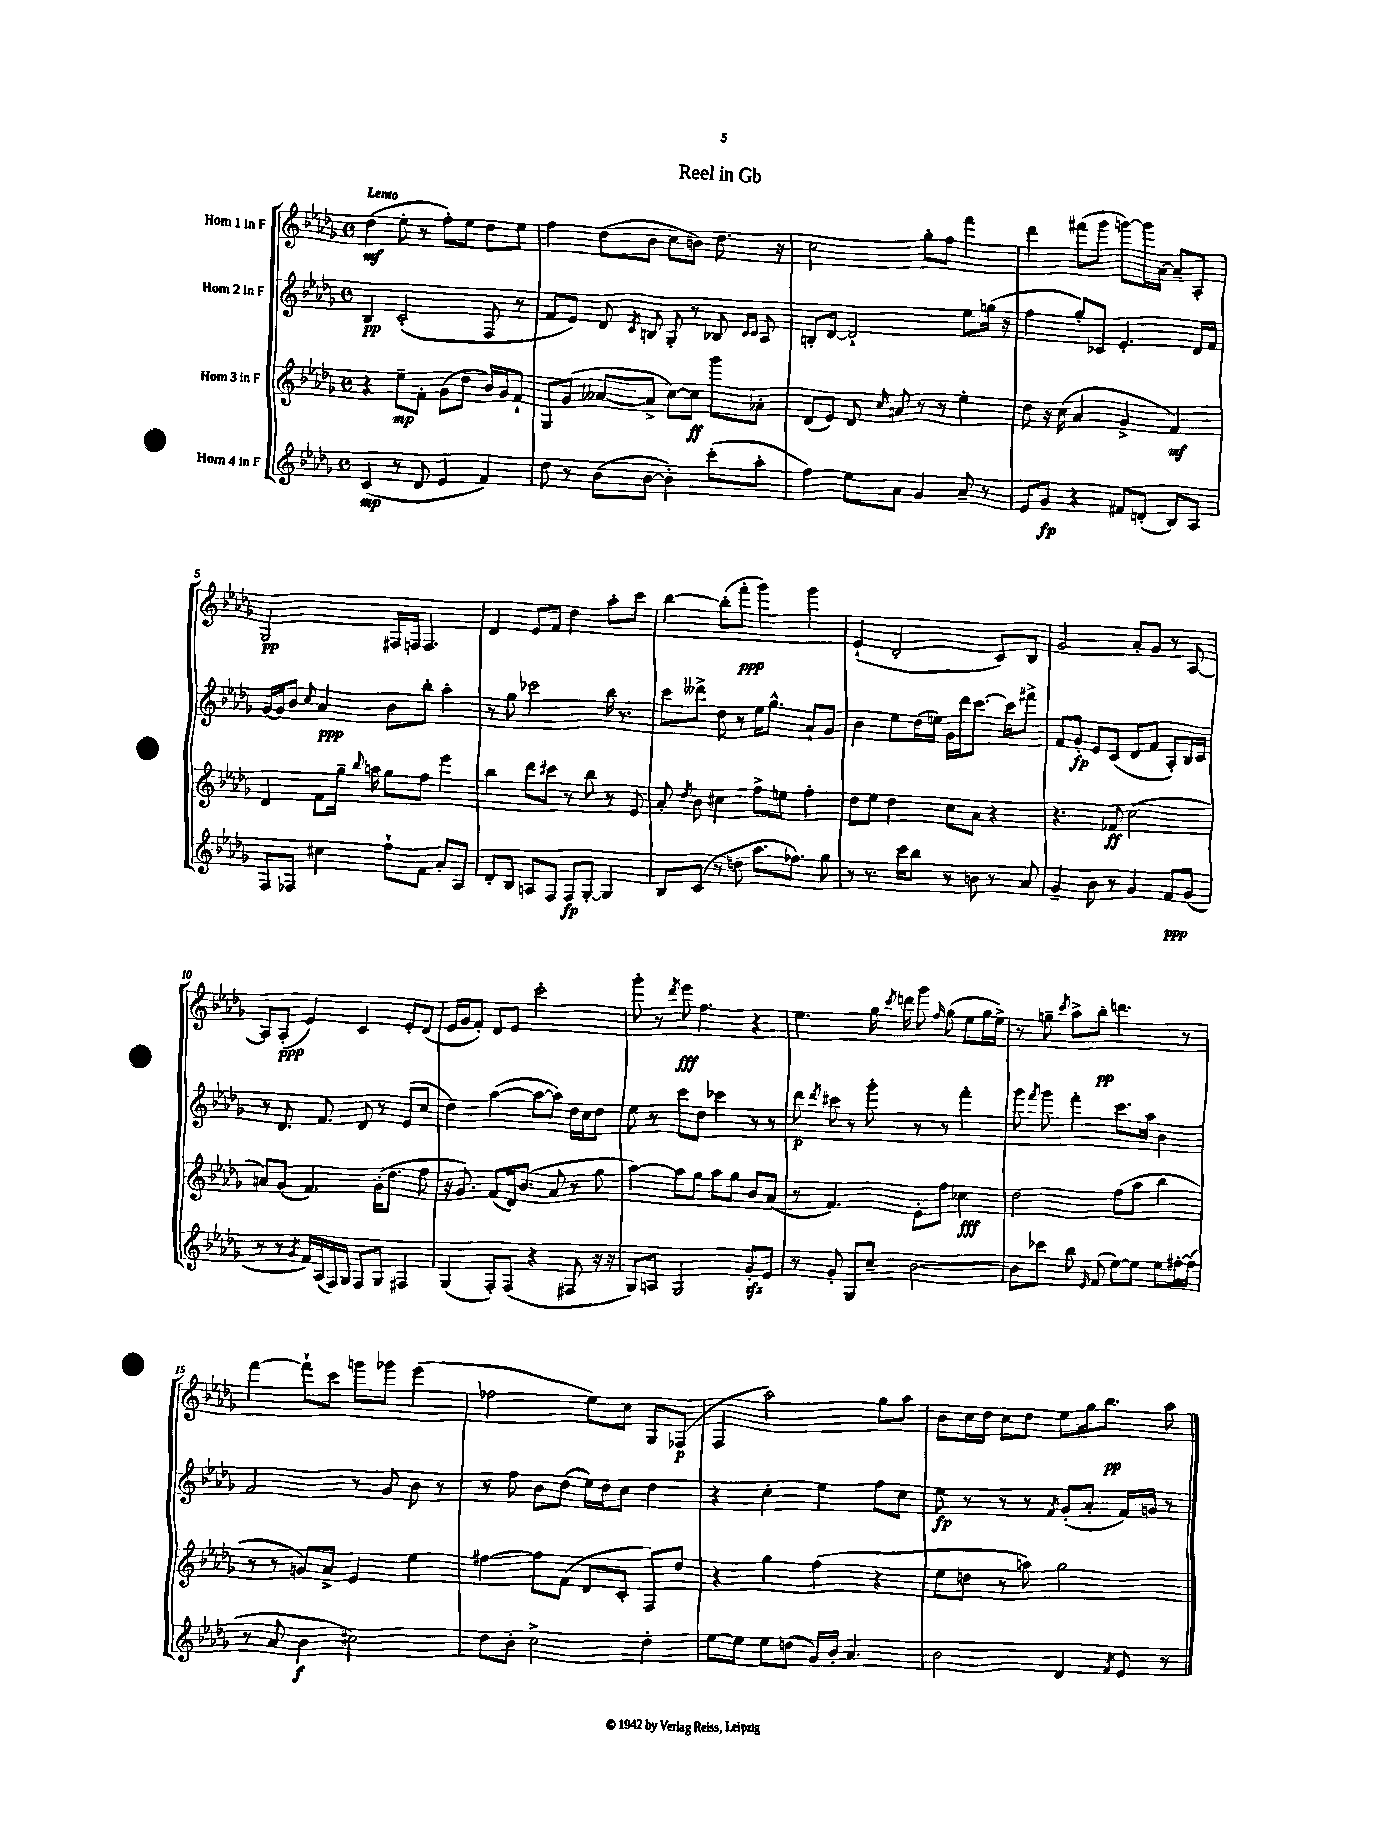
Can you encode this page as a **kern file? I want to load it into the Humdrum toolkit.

**kern	**dynam	**kern	**dynam	**kern	**dynam	**kern	**dynam
*part4	*part4	*part3	*part3	*part2	*part2	*part1	*part1
*staff4	*staff4	*staff3	*staff3	*staff2	*staff2	*staff1	*staff1
*I"Horn 4 in F	*	*I"Horn 3 in F	*	*I"Horn 2 in F	*	*I"Horn 1 in F	*
*clefG2	*	*clefG2	*	*clefG2	*	*clefG2	*
*k[b-e-a-d-g-]	*	*k[b-e-a-d-g-]	*	*k[b-e-a-d-g-]	*	*k[b-e-a-d-g-]	*
*M4/4	*	*M4/4	*	*M4/4	*	*M4/4	*
*met(c)	*	*met(c)	*	*met(c)	*	*met(c)	*
=1	=1	=1	=1	=1	=1	=1	=1
!	!	!	!	!	!	!LO:TX:a:B:t=Lento	!
(4c/	mp	4r	.	4B-/	pp	(4dd-\	mf
8r	.	8ee-~\L	mp	(2c'/	.	8ee-'\	.
8d-/	.	8f'\J	.	.	.	8r	.
4e-/	.	(8g-\L	.	.	.	8ff'\L)	.
.	.	8dd-\J	.	.	.	8ee-\J	.
4f/)	.	16b-/LL)	.	8F/	.	8dd-\L	.
.	.	16g-/J	.	.	.	.	.
.	.	8f`/J	.	8r	.	8ee-\J	.
=2	=2	=2	=2	=2	=2	=2	=2
8dd-\	.	8G-/L	.	8f/L	.	4ff\	.
8r	.	(8g-/J	.	8e-/J)	.	.	.
(8b-\L	.	[8a--X/L	.	8d-/	.	(8dd-\L	.
.	.	.	.	8qc/	.	.	.
[8b-\J	.	8a--^/J]	.	8Bn/	.	8b-\J	.
4b-'\])	.	[8cc\L)	.	8G-'/	.	8cc\L	.
.	.	8cc\J]	ff	8r	.	8bn\J)	.
(8ccc'\L	.	8ggg-\L	.	8B-X/	.	8.dd-\	.
.	.	.	.	16qqc/LL	.	.	.
.	.	.	.	16qqc/JJ	.	.	.
8aa-'\J	.	8a-X'\J	.	8A-/	.	.	.
.	.	.	.	.	.	16r	.
=3	=3	=3	=3	=3	=3	=3	=3
4ff\)	.	(8d-/L	.	8Bn'/L	.	2cc\	.
.	.	8e-/J)	.	[8d-/J	.	.	.
8ee-\L	.	8d-/	.	2d-`/]	.	.	.
.	.	16qqcc/	.	.	.	.	.
8a-\J	.	8an/	.	.	.	.	.
4g-/	.	8r	.	.	.	8gg-'\L	.
.	.	8r	.	.	.	8ff\J	.
8a-~/	.	4ee-'\	.	8ee-\L	.	4fff\	.
8r	.	.	.	(16ggn\Jk	.	.	.
.	.	.	.	16r	.	.	.
=4	=4	=4	=4	=4	=4	=4	=4
8e-/L	.	8dd-\	.	4ff\	.	4ddd-\	.
8g-/J	fp	16r	.	.	.	.	.
.	.	(16cc\	.	.	.	.	.
4r	.	4a-/	.	8gg-'/L)	.	(8fff#X\L	.
.	.	.	.	8c-X/J	.	8ggg-\J	.
8f#X/L	.	4g-^/	.	4.e-'/	.	[8gggn\L)	.
(8dn'/J	.	.	.	.	.	16ggg\L]	.
.	.	.	.	.	.	[16a-\JJ	.
8B-/L)	.	4f/)	mf	.	.	8a-~/L]	.
8A-/J	.	.	.	16d-/LL	.	8A-'/J	.
.	.	.	.	16f/JJ	.	.	.
!!LO:LB:g=z
=5	=5	=5	=5	=5	=5	=5	=5
8F/L	.	4d-/	.	[16g-/LL	.	2G-/	pp
.	.	.	.	16g-/J]	.	.	.
8F-X/J	.	.	.	8b-/J	.	.	.
.	.	.	.	8qqcc/	.	.	.
4cc#X\	.	8f\L	.	4a-/	ppp	.	.
.	.	16gg-~\Jk	.	.	.	.	.
.	.	8qqbb-/	.	.	.	.	.
.	.	16aan\	.	.	.	.	.
8ff`\L	.	8gg-\L	.	8b-\L	.	16F#X/LL	.
.	.	.	.	.	.	16Fn/JJ	.
8f\J	.	8ff\J	.	8bb-'\J	.	4.F/	.
8a-'/L	.	4eee-\	.	4aa-'\	.	.	.
8A-/J	.	.	.	.	.	.	.
=6	=6	=6	=6	=6	=6	=6	=6
8d-'/L	.	4bb-\	.	8r	.	4d-/	.
8B-/J	.	.	.	8gg-\	.	.	.
8An/L	.	8ddd-\L	.	2ccc-X\	.	8e-/L	.
8F/J	.	8ccc#X\J	.	.	.	8f/J	.
8F/L	fp	8r	.	.	.	4dd-\	.
[8G-'/J	.	8bb-\	.	.	.	.	.
4G-/]	.	8r	.	16bb-\	.	8aa-'\L	.
.	.	.	.	8.r	.	.	.
.	.	8e-/	.	.	.	8ccc\J	.
=7	=7	=7	=7	=7	=7	=7	=7
8B-/L	.	8a-'/	.	8ccc\L	.	[4bb-\	.
.	.	8qdd-/	.	.	.	.	.
(8c/J	.	8b-\	.	8ddd--X^\J	.	.	.
8r	.	4cc#X\	.	8dd-\	.	(8bb-'\L]	.
8ddn\	.	.	.	8r	.	8fff'\J	ppp
8.aa-\L	.	8ff^\L	.	16ee-\KL	.	4ggg-\)	.
.	.	.	.	8.gg-^^\J	.	.	.
.	.	8een\J	.	.	.	.	.
8.ff-X\J)	.	.	.	.	.	.	.
.	.	4ff'\	.	8a-`/L	.	4ggg-\	.
8gg-\	.	.	.	8g-/J	.	.	.
=8	=8	=8	=8	=8	=8	=8	=8
8r	.	8dd-\L	.	4b-\	.	(4e-`/	.
8.r	.	8ee-\J	.	.	.	.	.
.	.	4dd-\	.	8ee-\L	.	2d-'/	.
16ccc\KL	.	.	.	.	.	.	.
8bb-\J	.	.	.	(16dd-\L	.	.	.
.	.	.	.	16een\JJ)	.	.	.
8r	.	8cc\L	.	16g-\LL	.	.	.
.	.	.	.	16ddd-\J	.	.	.
8bn\	.	8a-\J	.	[8.ccc\J	.	.	.
8r	.	4r	.	.	.	8c/L)	.
.	.	.	.	16ccc\KL]	.	.	.
8a-/	.	.	.	8fff#X^\J	.	8B-/J	.
=9	=9	=9	=9	=9	=9	=9	=9
4g-~/	.	4.r	.	8f/L	.	2g-/	.
.	.	.	.	8g-'/J	fp	.	.
8b-\	.	.	.	8e-/L	.	.	.
8r	.	8f-X/	ff	(8c/J	.	.	.
4g-/	.	(2cc\	.	8d-/L	.	8a-'/L	.
.	.	.	.	8f/J	.	8g-/J	.
8f/L	ppp	.	.	8A-'/L)	.	8r	.
(8g-/J	.	.	.	16B-/L	.	[8A-/	.
.	.	.	.	16c/JJ	.	.	.
!!LO:LB:g=z
=10	=10	=10	=10	=10	=10	=10	=10
8r	.	8an/L)	.	8r	.	8A-/L]	.
8r	.	(8g-/J	.	8.d-/	.	(8A-'/J	ppp
8qg-/	.	.	.	.	.	.	.
16f/LL)	.	4.f/)	.	.	.	4e-/)	.
(16A-/	.	.	.	8.f/	.	.	.
16F/)	.	.	.	.	.	.	.
16G-/JJ	.	.	.	.	.	.	.
8F/L	.	.	.	8d-/	.	4c/	.
8G-/J	.	(16g-'\KL	.	8r	.	.	.
.	.	8.dd-\J	.	.	.	.	.
4F#X/	.	.	.	(8e-/L	.	8e-'/L	.
.	.	8ff\	.	8cc/J	.	(8d-/J	.
=11	=11	=11	=11	=11	=11	=11	=11
(4G-/	.	16r	.	4dd-\)	.	16e-/LL	.
.	.	8.g-/)	.	.	.	16g-/J	.
.	.	.	.	.	.	8f'/J)	.
8F'/L)	.	(8f/L	.	([4aa-\	.	8d-/L	.
(8F/J	.	16d-/k)	.	.	.	8e-/J	.
.	.	(8.b-/J	.	.	.	.	.
4r	.	.	.	8aa-\L_	.	2ccc'\	.
.	.	8a-/	.	8aa-\J])	.	.	.
8F#X/	.	8r	.	16dd-\LL	.	.	.
.	.	.	.	16cc\J	.	.	.
16r	.	8gg-\	.	8dd-\J	.	.	.
16r	.	.	.	.	.	.	.
=12	=12	=12	=12	=12	=12	=12	=12
8G-/L)	.	[4aa-\)	.	8ee-\	.	8ggg-'\	.
8An/J	.	.	.	8r	.	8r	.
.	.	.	.	.	.	8qddd-/	.
2G-/	.	8aa-\L]	.	8ccc\L	.	8eee-\	fff
.	.	8gg-\J	.	8dd-\J	.	4.ff\	.
.	.	8aa-\L	.	4ccc-X\	.	.	.
.	.	8gg-\J	.	.	.	.	.
8g-zz'/L	.	8b-/L	.	8r	.	4r	.
8e-/J	.	(8a-/J	.	8r	.	.	.
=13	=13	=13	=13	=13	=13	=13	=13
8r	.	8r	.	8ddd-\	p	4.ee-\	.
.	.	.	.	8qddd-/	.	.	.
8g-'/	.	4.f/)	.	8ccc#X\	.	.	.
8G-/L	.	.	.	8r	.	.	.
8cc~/J	.	.	.	8ggg-'\	.	16gg-\	.
.	.	.	.	.	.	8qccc/	.
.	.	.	.	.	.	16dddn\	.
[2b-\	.	8e-'\L	.	8r	.	8ggg-\	.
.	.	.	.	.	.	16qqff/	.
.	.	8ff\J	.	8r	.	(8gg-\	.
.	.	4cc-X\	fff	4fff'\	.	8ee-\L	.
.	.	.	.	.	.	16gg-\L	.
.	.	.	.	.	.	16ee-^\JJ)	.
=14	=14	=14	=14	=14	=14	=14	=14
8b-\L]	.	2dd-\	.	8ggg-\	.	8r	.
.	.	.	.	8qfff/	.	.	.
8ccc-X\J	.	.	.	8ggg-\	.	8ggn~\	.
.	.	.	.	.	.	8qccc/	.
8bb-\	.	.	.	4fff'\	.	8aa-^\L	.
16qqe-/	.	.	.	.	.	.	.
(8f/	.	.	.	.	.	8bb-'\J	pp
[8ee-\L)	.	(8ff\L	.	8.ccc\L	.	4.dddn\	.
8ee-\J]	.	8aa-\J	.	.	.	.	.
.	.	.	.	16aa-\Jk	.	.	.
8ee-\L	.	4bb-\	.	4b-\	.	.	.
[16ff#X'\L	.	.	.	.	.	8r	.
(16ff#\JJ]	.	.	.	.	.	.	.
!!LO:LB:g=z
=15	=15	=15	=15	=15	=15	=15	=15
8r	.	8r	.	2f/	.	[4fff\	.
8a-/	.	8r	.	.	.	.	.
4b-\	f	8gn/L)	.	.	.	8fff`\L]	.
.	.	8a-^/J	.	.	.	8ccc\J	.
2cc#X\)	.	4e-/	.	8r	.	8gggn\L	.
.	.	.	.	8g-/	.	8ggg-X\J	.
.	.	4ee-\	.	8b-\	.	(4eee-\	.
.	.	.	.	8r	.	.	.
=16	=16	=16	=16	=16	=16	=16	=16
8dd-\L	.	[4ff#X\	.	8r	.	2ff-X\	.
8b-'\J	.	.	.	8ff\	.	.	.
2cc^\	.	8ff#\L]	.	8b-\L	.	.	.
.	.	(8f\J	.	(8dd-\J	.	.	.
.	.	8d-/L	.	16ee-\LL)	.	8ee-\L)	.
.	.	.	.	16dd-\J	.	.	.
.	.	8c'/J	.	8cc\J	.	8cc\J	.
4dd-'\	.	8F/L)	.	4dd-\	.	8G-/L	.
.	.	8dd-/J	.	.	.	(8F-X/J	p
=17	=17	=17	=17	=17	=17	=17	=17
[8ee-\L	.	4r	.	4r	.	4F/	.
8ee-\J]	.	.	.	.	.	.	.
8ee-\L	.	4gg-\	.	4cc'\	.	2aa-\)	.
(8ddn\J	.	.	.	.	.	.	.
16g-/LL)	.	(4ff\	.	4ee-\	.	.	.
16b-'/JJ	.	.	.	.	.	.	.
4.a-/	.	.	.	.	.	.	.
.	.	4r	.	8ff\L	.	8gg-\L	.
.	.	.	.	8cc\J	.	8aa-\J	.
=18	=18	=18	=18	=18	=18	=18	=18
2b-\	.	8ee-\L	.	8ee-\	fp	8b-\L	.
.	.	8ddn\J	.	8r	.	16cc\L	.
.	.	.	.	.	.	16dd-\JJ	.
.	.	8r	.	8r	.	8cc\L	.
.	.	8aan\)	.	8r	.	8dd-\J	.
.	.	.	.	8qf/	.	.	.
4d-/	.	2gg-\	.	(8g-'/L	.	8ee-\L	.
.	.	.	.	8a-'/J	.	16gg-\k	.
.	.	.	.	.	.	8.bb-\J	pp
8qf/	.	.	.	.	.	.	.
8e-/	.	.	.	16f/LL)	.	.	.
.	.	.	.	16gn/JJ	.	.	.
8r	.	.	.	8r	.	8aa-\	.
==	==	==	==	==	==	==	==
*-	*-	*-	*-	*-	*-	*-	*-
